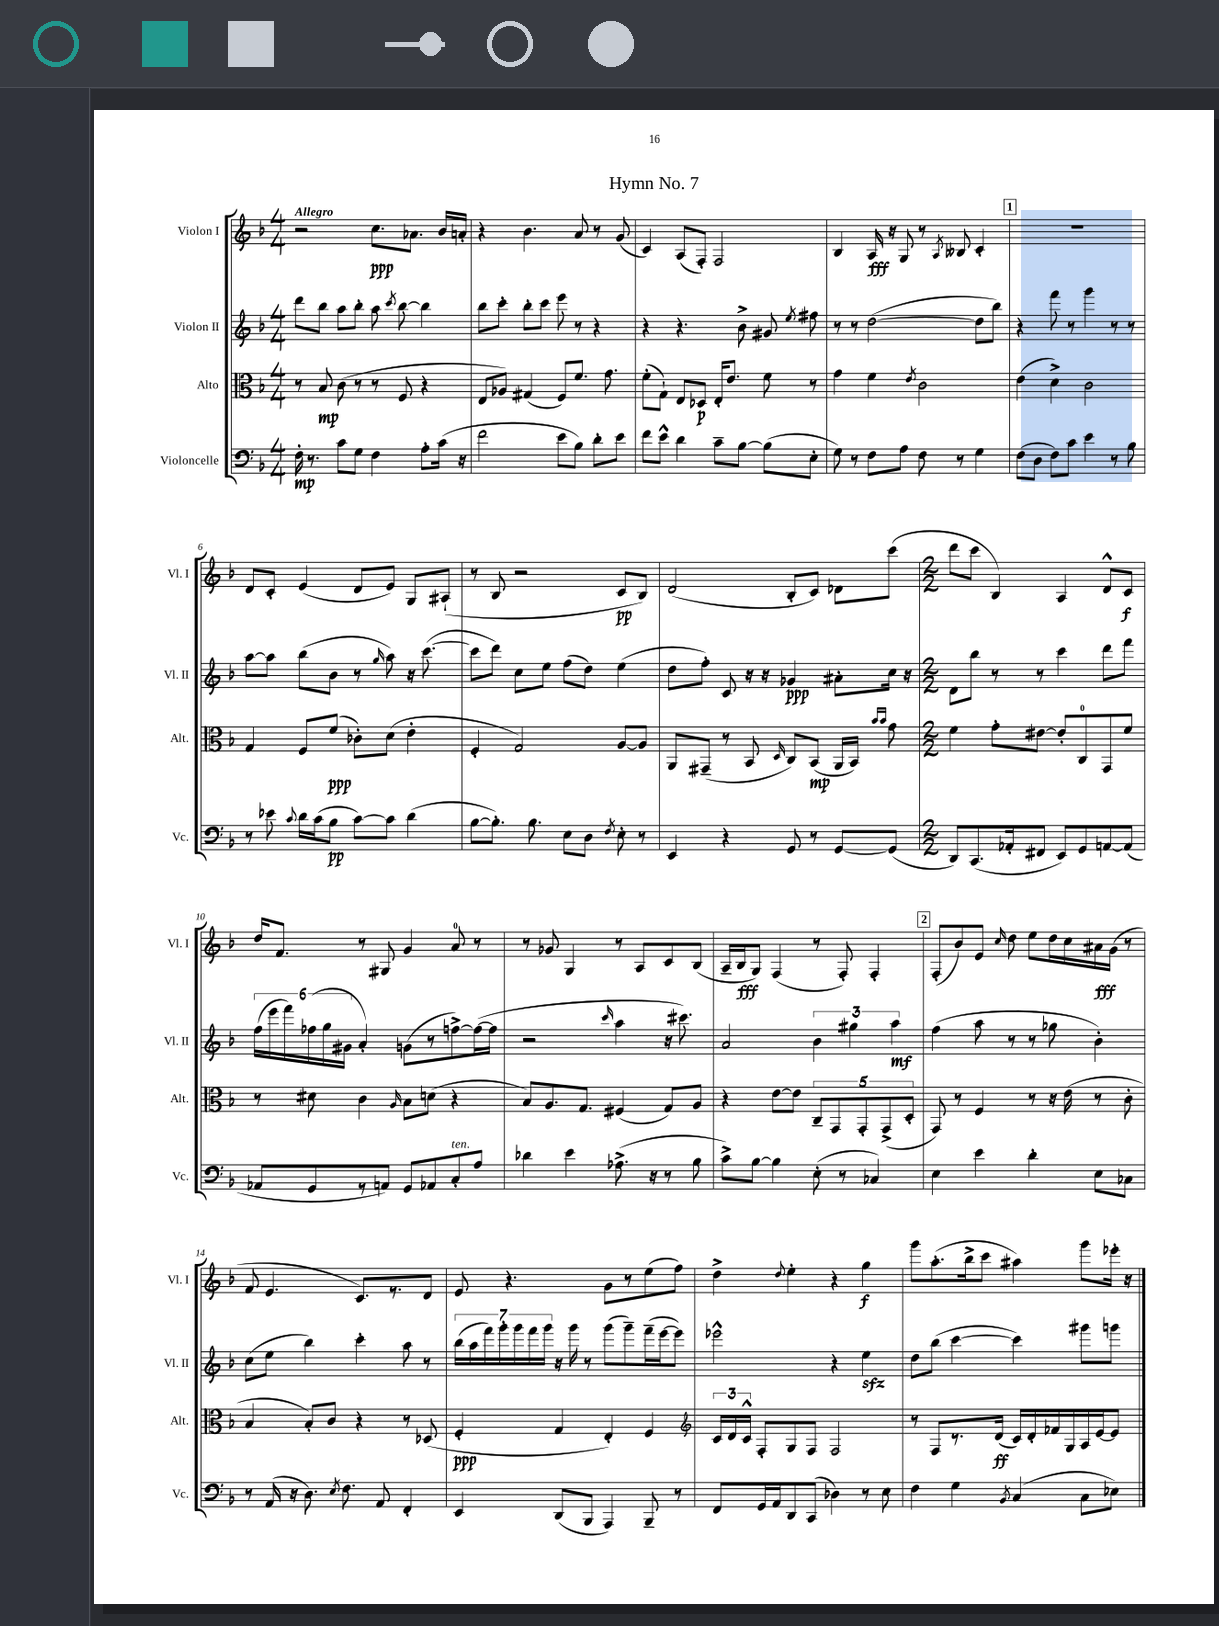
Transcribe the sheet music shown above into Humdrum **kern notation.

**kern	**dynam	**kern	**dynam	**kern	**dynam	**kern	**dynam
*part4	*part4	*part3	*part3	*part2	*part2	*part1	*part1
*staff4	*staff4	*staff3	*staff3	*staff2	*staff2	*staff1	*staff1
*I"Violoncelle	*	*I"Alto	*	*I"Violon II	*	*I"Violon I	*
*I'Vc.	*	*I'Alt.	*	*I'Vl. II	*	*I'Vl. I	*
*clefF4	*	*clefC3	*	*clefG2	*	*clefG2	*
*k[b-]	*	*k[b-]	*	*k[b-]	*	*k[b-]	*
*M4/4	*	*M4/4	*	*M4/4	*	*M4/4	*
=1	=1	=1	=1	=1	=1	=1	=1
!	!	!	!	!	!	!LO:TX:a:B:t=Allegro	!
16F'\	mp	8r	.	8ddd\L	.	2r	.
8.r	.	.	.	.	.	.	.
.	.	8B-/	mp	8bb-\J	.	.	.
8c\L	.	(8c\	.	8aa\L	.	.	.
8G\J	.	8r	.	8bb-'\J	.	.	.
4F\	.	8r	.	8aa\	.	8.cc\L	ppp
.	.	.	.	8qccc/	.	.	.
.	.	8F/	.	[8bb-\	.	.	.
.	.	.	.	.	.	8.a-X\J	.
8A'\L	.	4r	.	4bb-\]	.	.	.
(16c\Jk	.	.	.	.	.	16b-/LL	.
16r	.	.	.	.	.	16an'/JJ	.
=2	=2	=2	=2	=2	=2	=2	=2
2f\	.	8E/L	.	8bb-\L	.	4r	.
.	.	8A-X/J)	.	8ccc'\J	.	.	.
.	.	(4G#X/	.	8bb-'\L	.	4.b-\	.
.	.	.	.	8ccc\J	.	.	.
8e\L	.	8F/L)	.	8eee\	.	.	.
8B-\J)	.	8.f/J	.	8r	.	8a/	.
8d'\L	.	.	.	4r	.	8r	.
.	.	8.g\	.	.	.	.	.
8e\J	.	.	.	.	.	(8g/	.
=3	=3	=3	=3	=3	=3	=3	=3
8f\L	.	(8f'\L	.	4r	.	4c/)	.
8e^^\J	.	8G`\J)	.	.	.	.	.
4d\	.	8E/L	.	4.r	.	(8A/L	.
.	.	8D-X/J	p	.	.	8F'/J)	.
8c~\L	.	16E'/KL	.	.	.	2F/	.
.	.	8.e/J	.	.	.	.	.
[8B-\J	.	.	.	8b-^\	.	.	.
(8B-\L]	.	8f\	.	8g#X/	.	.	.
.	.	.	.	8qee/	.	.	.
8E'\J	.	8r	.	8ff#X\	.	.	.
=4	=4	=4	=4	=4	=4	=4	=4
8G\)	.	4g\	.	8r	.	4B-/	.
8r	.	.	.	8r	.	.	.
8F\L	.	4f\	.	([2dd\	.	16A/	fff
.	.	.	.	.	.	16r	.
8A\J	.	.	.	.	.	8G/	.
.	.	8qe/	.	.	.	.	.
8F\	.	2c\	.	.	.	8r	.
.	.	.	.	.	.	8qA/	.
8r	.	.	.	.	.	8B--X/	.
4G\	.	.	.	8dd\L]	.	4c'/	.
.	.	.	.	8bb-\J)	.	.	.
!!LO:REH:place=s1:t=1
=5	=5	=5	=5	=5	=5	=5	=5
(8F\L	.	(4e\	.	4r	.	1r	.
8D\J	.	.	.	.	.	.	.
8F\L)	.	4d^\)	.	8fff\	.	.	.
8c\J	.	.	.	8r	.	.	.
4e\	.	2c\	.	4ggg\	.	.	.
8r	.	.	.	8r	.	.	.
8B-\	.	.	.	8r	.	.	.
!!LO:LB:g=z
=6	=6	=6	=6	=6	=6	=6	=6
8r	.	4G/	.	[8aa\L	.	8d/L	.
8e-X\	.	.	.	8aa\J]	.	8c'/J	.
8qqc/	.	.	.	.	.	.	.
16d\LL	.	8F/L	.	(8bb-\L	.	(4e/	.
(16c\J	.	.	.	.	.	.	.
8B-\J	pp	(8f/J	ppp	8b-\J	.	.	.
[8c\L)	.	8c-X'\L)	.	8r	.	8d/L	.
.	.	.	.	16qqgg/	.	.	.
8c\J]	.	(8d\J	.	8aa\)	.	8e/J)	.
(4d\	.	4e'\	.	16r	.	8G/L	.
.	.	.	.	([8.ccc\	.	.	.
.	.	.	.	.	.	(8A#X`/J	.
=7	=7	=7	=7	=7	=7	=7	=7
[8B-\L	.	4F'/	.	8ccc\L]	.	8r	.
8.B-'\J])	.	.	.	8ddd\J)	.	8B-/	.
.	.	2G/)	.	8cc\L	.	2r	.
8.B-\	.	.	.	.	.	.	.
.	.	.	.	8ee\J	.	.	.
8E\L	.	.	.	(8ff\L	.	.	.
8D\J	.	.	.	8dd\J)	.	.	.
8qF/	.	.	.	.	.	.	.
8E'\	.	[8A/L	.	(4ee\	.	8c/L	pp
8r	.	8A/J]	.	.	.	8B-/J)	.
=8	=8	=8	=8	=8	=8	=8	=8
4EE/	.	8AA/L	.	8dd\L	.	(2d/	.
.	.	(8GG#X~/J	.	8ff'\J)	.	.	.
4r	.	8r	.	8c/	.	.	.
.	.	8BB-/	.	16r	.	.	.
.	.	.	.	16r	.	.	.
.	.	16qqD/	.	.	.	.	.
8GG/	.	8C/L)	.	4g-X/	ppp	8B-'/L	.
8r	.	(8BB-/J	mp	.	.	8c/J)	.
[8GG/L	.	16AA/LL	.	8a#X'\L	.	8d-X\L	.
.	.	16BB-/JJ)	.	.	.	.	.
.	.	16qqb-/LL	.	.	.	.	.
.	.	16qqb-/JJ	.	.	.	.	.
(8GG/J]	.	8g\	.	16cc\Jk	.	(8ccc\J	.
.	.	.	.	16r	.	.	.
=9	=9	=9	=9	=9	=9	=9	=9
*M2/2	*	*M2/2	*	*M2/2	*	*M2/2	*
8DD/L)	.	4f\	.	8d\L	.	8ddd\L	.
(8.CC/	.	.	.	8bb-\J	.	8ccc\J	.
.	.	8g'\L	.	8r	.	4B-/)	.
16AA-X'/k	.	.	.	.	.	.	.
8FF#X/J	.	[8e#X\J	.	8r	.	.	.
8EE/L)	.	8e#'/L]	.	4ccc\	.	4A/	.
8GG/	.	8C/	.	.	.	.	.
[8AAn/	.	8GG/	.	8ddd\L	.	8d^^/L	.
(8AA/J]	.	8f/J	.	8fff\J	.	8c/J	f
!!LO:LB:g=z
=10	=10	=10	=10	=10	=10	=10	=10
8AA-X/L	.	8r	.	(24ff\LL	.	16dd/KL	.
.	.	.	.	24eee\	.	.	.
.	.	.	.	.	.	8.f/J	.
.	.	.	.	24fff\)	.	.	.
8GG/	.	8d#X\	.	(24ff-X\	.	.	.
.	.	.	.	24gg\	.	.	.
.	.	.	.	24g#X\JJ	.	.	.
8r	.	4c\	.	4a'/)	.	8r	.
8AAn/J)	.	.	.	.	.	8G#X/	.
.	.	16qqA/	.	.	.	.	.
8GG/L	.	8B-\L	.	(8gn\L	.	4g/	.
8AA-X/	.	(8dn\J	.	8r	.	.	.
!LO:TX:a:i:t=ten.	!	!	!	!	!	!	!
8C'/	.	4r	.	[8ffn^\)	.	8a/	.
8A/J	.	.	.	(16ff\L_	.	8r	.
.	.	.	.	16ff\JJ]	.	.	.
=11	=11	=11	=11	=11	=11	=11	=11
4d-X\	.	8B-/L)	.	2r	.	8r	.
.	.	8.A/	.	.	.	8g-X/	.
4e\	.	.	.	.	.	4G/	.
.	.	8.G/J	.	.	.	.	.
.	.	.	.	16qqccc/	.	.	.
(8.A-X^\	.	(4F#X/	.	4aa\	.	8r	.
.	.	.	.	.	.	8A/L	.
16r	.	.	.	.	.	.	.
8r	.	8G/L)	.	16r	.	8c/	.
.	.	.	.	8.ccc#X\)	.	.	.
8B-\	.	8A/J	.	.	.	(8B-/J	.
=12	=12	=12	=12	=12	=12	=12	=12
8c^\L)	.	4r	.	2a/	.	16A~/LL	.
.	.	.	.	.	.	16B-/J	fff
[8B-\J	.	.	.	.	.	8G/J)	.
4B-\]	.	[8e\L	.	.	.	(4F/	.
.	.	8e\J]	.	.	.	.	.
(8E'\	.	10C~/L	.	6b-\	.	8r	.
.	.	10GG/	.	.	.	.	.
8r	.	.	.	.	.	8F'/)	.
.	.	.	.	6gg#X\	.	.	.
.	.	10GG'/	.	.	.	.	.
4C-X/)	.	.	.	.	.	4F'/	.
.	.	(10GG^/	.	.	.	.	.
.	.	.	.	6aa\	mf	.	.
.	.	10D'/J	.	.	.	.	.
!!LO:REH:place=s1:t=2
=13	=13	=13	=13	=13	=13	=13	=13
4E\	.	8GG/)	.	(4ff\	.	(8F'/L	.
.	.	8r	.	.	.	8b-/)	.
4e\	.	4F/	.	8aa\	.	8e/J	.
.	.	.	.	.	.	16qqcc/	.
.	.	.	.	8r	.	8dd\	.
4d'\	.	8r	.	8r	.	8ee\L	.
.	.	16r	.	8gg-X\	.	16dd\L	.
.	.	(16e\	.	.	.	16cc\	.
8E\L	.	8r	.	4b-'\)	.	16a#X\	fff
.	.	.	.	.	.	(16g\JJ	.
8C-X\J	.	8c'\	.	.	.	8r	.
!!LO:LB:g=z
=14	=14	=14	=14	=14	=14	=14	=14
8r	.	4B-/	.	(8cc\L	.	8f/	.
(16AA/	.	.	.	8ee\J	.	4.e/	.
16r	.	.	.	.	.	.	.
8.D\)	.	8B-'/L)	.	4bb-\)	.	.	.
.	.	8c/J	.	.	.	.	.
8qE/	.	.	.	.	.	.	.
8.F\	.	.	.	.	.	.	.
.	.	4r	.	4ccc'\	.	8.c/L)	.
8AA/	.	.	.	.	.	.	.
.	.	.	.	.	.	8.r	.
4FF'/	.	8r	.	8aa\	.	.	.
.	.	(8D-X/	.	8r	.	8d/J	.
=15	=15	=15	=15	=15	=15	=15	=15
4EE/	.	4F'/	ppp	(28bb-\LL	.	8e/	.
.	.	.	.	28aa\	.	.	.
.	.	.	.	28fff\)	.	.	.
.	.	.	.	28ggg'\	.	.	.
.	.	.	.	.	.	4.r	.
.	.	.	.	28ggg\	.	.	.
.	.	.	.	28fff\	.	.	.
.	.	.	.	28ggg\JJ	.	.	.
(8DD/L	.	4G/	.	16r	.	.	.
.	.	.	.	16ggg\	.	.	.
8BBB-/J	.	.	.	8r	.	.	.
4AAA/)	.	4E'/)	.	(8ggg\L	.	8g\L	.
.	.	.	.	8ggg~\)	.	8r	.
8BBB-~/	.	4F/	.	(16fff~\L	.	(8ee\	.
.	.	.	.	[16eee\J	.	.	.
8r	.	.	.	8eee\J])	.	8ff\J)	.
=16	=16	=16	=16	=16	=16	=16	=16
*	*	*clefG2	*	*	*	*	*
8FF/L	.	24c/LL	.	2eee-X^^\	.	4dd^\	.
.	.	24d/	.	.	.	.	.
.	.	24c^^/JJ	.	.	.	.	.
16GG/L	.	8F'/L	.	.	.	.	.
16AA/J	.	.	.	.	.	.	.
.	.	.	.	.	.	8qqdd/	.
8DD/	.	8G/	.	.	.	4ee'\	.
(8CC/J	.	8F/J	.	.	.	.	.
4D-X\)	.	2F/	.	4r	.	4r	.
8r	.	.	.	4eezz\	.	4gg\	f
8E\	.	.	.	.	.	.	.
=17	=17	=17	=17	=17	=17	=17	=17
4F\	.	8r	.	8dd\L	.	8ggg\L	.
.	.	8F/L	.	(8bb-\J	.	(8.aa'\	.
4G\	.	8.r	.	[4ccc\	.	.	.
.	.	.	.	.	.	16bb-^\k	.
.	.	.	.	.	.	8ccc\J	.
.	.	(16d/Jk	ff	.	.	.	.
8qBB-/	.	.	.	.	.	.	.
(4C/	.	16c/LL)	.	4ccc\])	.	4aa#X\)	.
.	.	16d'/	.	.	.	.	.
.	.	16f-X/	.	.	.	.	.
.	.	16G/	.	.	.	.	.
8C\L	.	16A/	.	8ggg#X\L	.	8ggg\L	.
.	.	[16e/J	.	.	.	.	.
8E-X\J)	.	8e/J]	.	8gggn\J	.	16eee-X'\Jk	.
.	.	.	.	.	.	16r	.
==	==	==	==	==	==	==	==
*-	*-	*-	*-	*-	*-	*-	*-
